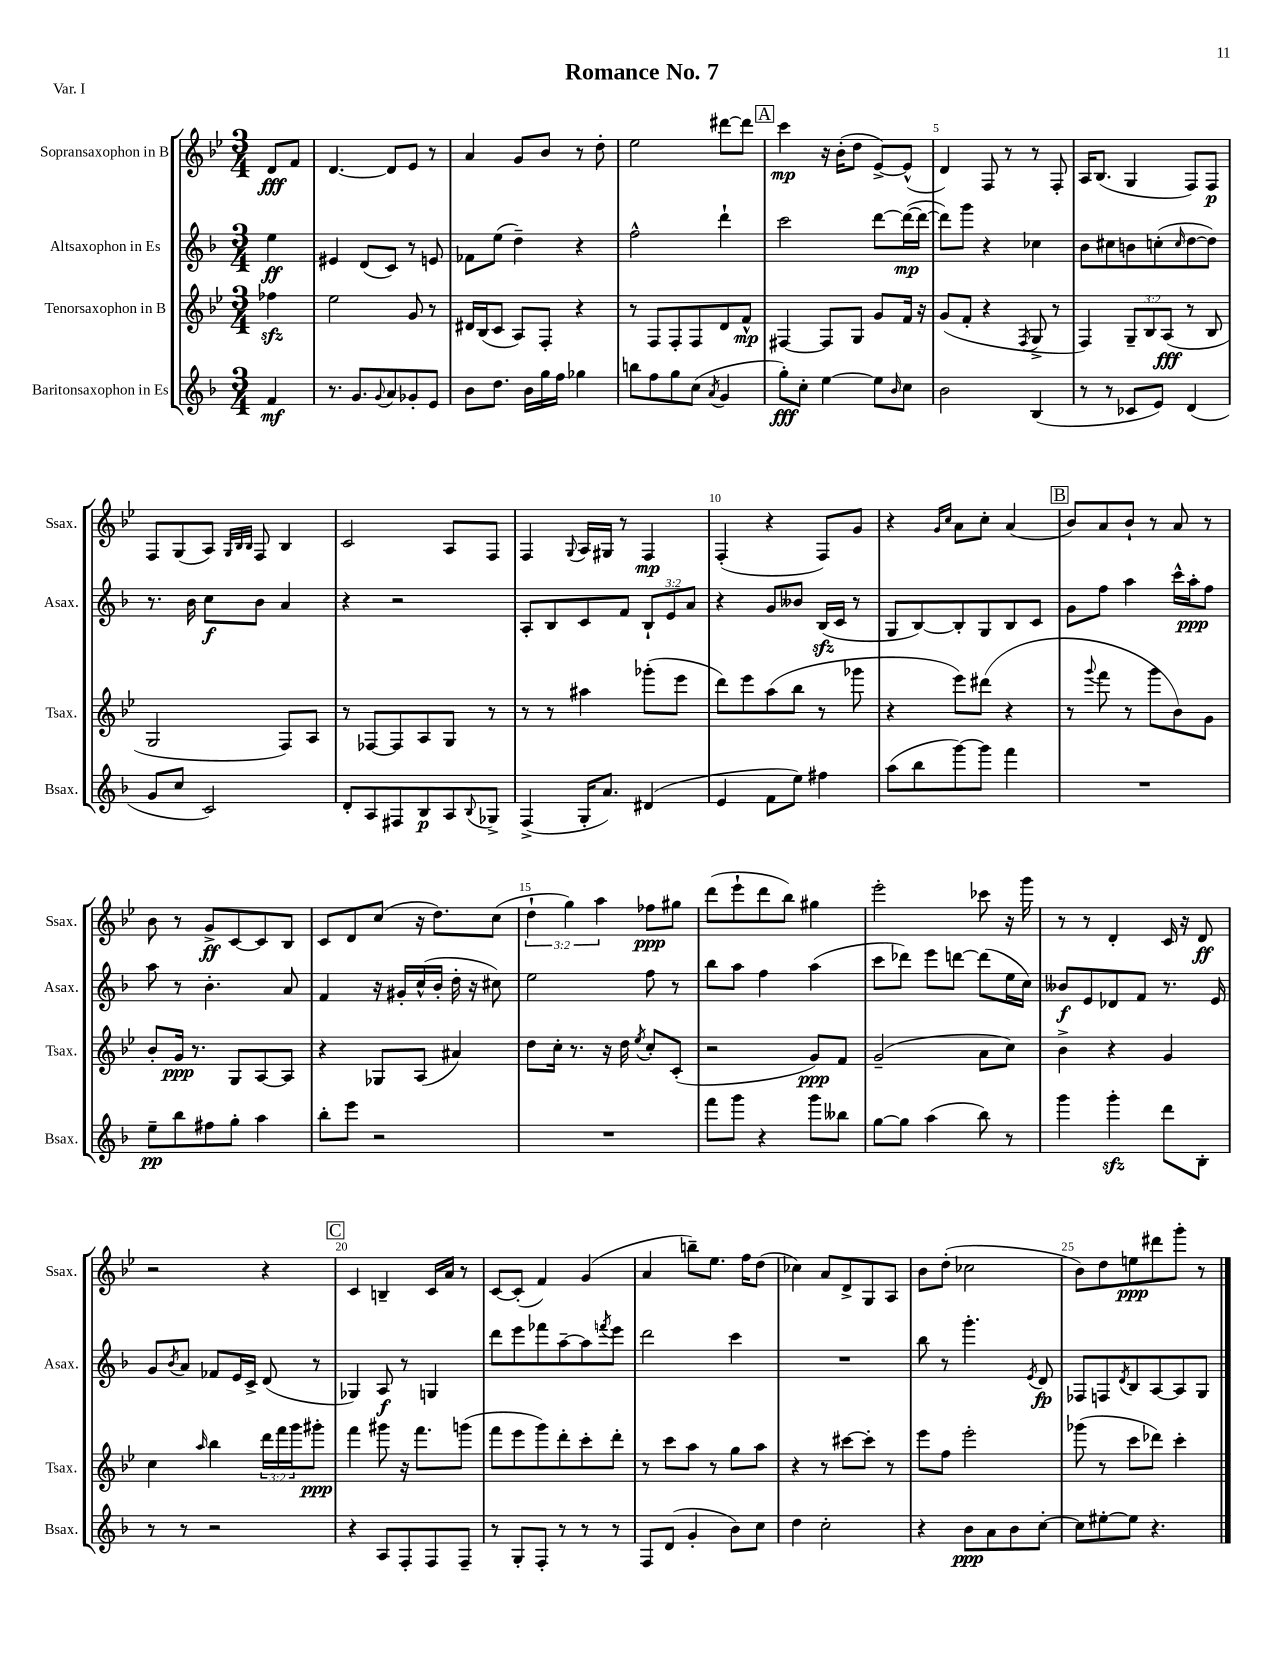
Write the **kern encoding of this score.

**kern	**dynam	**kern	**dynam	**kern	**dynam	**kern	**dynam
*part4	*part4	*part3	*part3	*part2	*part2	*part1	*part1
*staff4	*staff4	*staff3	*staff3	*staff2	*staff2	*staff1	*staff1
*I"Baritonsaxophon in Es	*	*I"Tenorsaxophon in B	*	*I"Altsaxophon in Es	*	*I"Sopransaxophon in B	*
*I'Bsax.	*	*I'Tsax.	*	*I'Asax.	*	*I'Ssax.	*
*clefG2	*	*clefG2	*	*clefG2	*	*clefG2	*
*k[b-]	*	*k[b-e-]	*	*k[b-]	*	*k[b-e-]	*
*M3/4	*	*M3/4	*	*M3/4	*	*M3/4	*
=	=	=	=	=	=	=	=
4f/	mf	4ff-Xzz\	.	4ee\	ff	8d/L	fff
.	.	.	.	.	.	8f/J	.
=1	=1	=1	=1	=1	=1	=1	=1
8.r	.	2ee-\	.	4e#X/	.	[4.d/	.
8.g/L	.	.	.	.	.	.	.
.	.	.	.	(8d/L	.	.	.
8qqg/	.	.	.	.	.	.	.
8a/	.	.	.	8c/J)	.	8d/L]	.
8g-X'/	.	8g/	.	8r	.	8e-/J	.
8e/J	.	8r	.	8en/	.	8r	.
=2	=2	=2	=2	=2	=2	=2	=2
8b-\L	.	16d#X/LL	.	8f-X\L	.	4a/	.
.	.	(16B-/J	.	.	.	.	.
8.dd\J	.	8c/J	.	(8ee\J	.	.	.
.	.	8A/L)	.	4dd~\)	.	8g/L	.
16b-\LL	.	.	.	.	.	.	.
16gg\	.	8F'/J	.	.	.	8b-/J	.
16ff\JJ	.	.	.	.	.	.	.
4gg-X\	.	4r	.	4r	.	8r	.
.	.	.	.	.	.	8dd'\	.
=3	=3	=3	=3	=3	=3	=3	=3
8bbn\L	.	8r	.	2ff^^\	.	2ee-\	.
8ff\	.	8F/L	.	.	.	.	.
8gg\	.	8F'/	.	.	.	.	.
(8cc\J	.	8F/	.	.	.	.	.
8qa/	.	.	.	.	.	.	.
4g/	.	8d/	.	4ddd`\	.	[8ddd#X\L	.
.	.	8f^^/J	mp	.	.	8ddd#\J]	.
!!LO:REH:place=s1:t=A
=4	=4	=4	=4	=4	=4	=4	=4
8gg'\L)	fff	[4F#X/	.	2ccc\	.	4ccc\	mp
8cc'\J	.	.	.	.	.	.	.
[4ee\	.	8F#/L]	.	.	.	16r	.
.	.	.	.	.	.	(16b-'\KL	.
.	.	8G/J	.	.	.	8dd\J	.
8ee\L]	.	8g/L	.	[8ddd\L	.	[8e-^/L)	.
16qqb-/	.	.	.	.	.	.	.
8cc\J	.	16f/Jk	.	(16ddd\L_	mp	(8e-^^/J]	.
.	.	16r	.	16ddd\JJ_	.	.	.
=5	=5	=5	=5	=5	=5	=5	=5
2b-\	.	(8g/L	.	8ddd\L])	.	4d/)	.
.	.	8f'/J	.	8ggg\J	.	.	.
.	.	4r	.	4r	.	8F/	.
.	.	.	.	.	.	8r	.
.	.	8qF/	.	.	.	.	.
(4B-/	.	8G^/	.	4cc-X\	.	8r	.
.	.	8r	.	.	.	8F'/	.
=6	=6	=6	=6	=6	=6	=6	=6
8r	.	4F/)	.	8b-\L	.	16A/KL	.
.	.	.	.	.	.	(8.B-/J	.
8r	.	.	.	8cc#X\	.	.	.
8c-X/L	.	12G~/L	.	8bn\	.	4G/	.
.	.	12B-/	.	.	.	.	.
8e/J)	.	.	.	(8ccn'\	.	.	.
.	.	(12A/J	fff	.	.	.	.
.	.	.	.	16qqcc/	.	.	.
(4d/	.	8r	.	[8dd\	.	8F/L)	.
.	.	8B-/	.	8dd\J])	.	8F/J	p
!!LO:LB:g=z
=7	=7	=7	=7	=7	=7	=7	=7
8g/L	.	2G/	.	8.r	.	8F/L	.
8cc/J	.	.	.	.	.	(8G/	.
.	.	.	.	16b-\	.	.	.
2c/)	.	.	.	8cc\L	f	8A/J)	.
.	.	.	.	.	.	32qqG/LLL	.
.	.	.	.	.	.	32qqB-/	.
.	.	.	.	.	.	32qqB-/JJJ	.
.	.	.	.	8b-\J	.	8F/	.
.	.	8F/L)	.	4a/	.	4B-/	.
.	.	8A/J	.	.	.	.	.
=8	=8	=8	=8	=8	=8	=8	=8
8d'/L	.	8r	.	4r	.	2c/	.
8A/	.	[8F-X/L	.	.	.	.	.
8F#X/	.	8F-/]	.	2r	.	.	.
8B-/	p	8A/	.	.	.	.	.
8A/	.	8G/J	.	.	.	8A/L	.
8qqB-/	.	.	.	.	.	.	.
8G-X^/J	.	8r	.	.	.	8F/J	.
=9	=9	=9	=9	=9	=9	=9	=9
(4F^/	.	8r	.	8A'/L	.	4F/	.
.	.	8r	.	8B-/	.	.	.
.	.	.	.	.	.	8qqG/	.
16G'/KL	.	4aa#X\	.	8c/	.	16A/LL	.
8.a/J)	.	.	.	.	.	16G#X/JJ	.
.	.	.	.	8f/J	.	8r	.
(4d#X/	.	(8ggg-X'\L	.	12B-`/L	.	4F/	mp
.	.	.	.	12e/	.	.	.
.	.	8eee-\J	.	.	.	.	.
.	.	.	.	12a/J	.	.	.
=10	=10	=10	=10	=10	=10	=10	=10
4e/	.	8ddd\L)	.	4r	.	(4F'/	.
.	.	8eee-\	.	.	.	.	.
8f\L	.	(8aa\	.	8g/L	.	4r	.
8ee\J)	.	8bb-\J	.	8b--X/J	.	.	.
4ff#X\	.	8r	.	(16B-zz/LL	.	8F/L)	.
.	.	.	.	16c/JJ	.	.	.
.	.	8ggg-X\	.	8r	.	8g/J	.
=11	=11	=11	=11	=11	=11	=11	=11
(8aa\L	.	4r	.	8G/L	.	4r	.
8bb-\	.	.	.	[8B-/)	.	.	.
.	.	.	.	.	.	16qqg/LL	.
.	.	.	.	.	.	16qqcc/JJ	.
[8ggg\)	.	8eee-\L)	.	8B-'/]	.	8a\L	.
8ggg\J]	.	(8ddd#X\J	.	8G/	.	8cc'\J	.
4fff\	.	4r	.	8B-/	.	(4a/	.
.	.	.	.	8c/J	.	.	.
!!LO:REH:place=s1:t=B
=12	=12	=12	=12	=12	=12	=12	=12
2.r	.	8r	.	8g\L	.	8b-/L)	.
.	.	8qqggg/	.	.	.	.	.
.	.	8fff\	.	8ff\J	.	8a/	.
.	.	8r	.	4aa\	.	8b-`/J	.
.	.	8ggg\L	.	.	.	8r	.
.	.	8b-\)	.	16ccc^^\LL	.	8a/	.
.	.	.	.	16aa'\J	ppp	.	.
.	.	8g\J	.	8ff\J	.	8r	.
!!LO:LB:g=z
=13	=13	=13	=13	=13	=13	=13	=13
8ee~\L	pp	8b-'/L	.	8aa\	.	8b-\	.
8bb-\	.	16g/Jk	ppp	8r	.	8r	.
.	.	8.r	.	.	.	.	.
8ff#X\	.	.	.	4.b-'\	.	8g^/L	ff
8gg'\J	.	8G/L	.	.	.	[8c/	.
4aa\	.	[8A/	.	.	.	8c/]	.
.	.	8A/J]	.	8a/	.	8B-/J	.
=14	=14	=14	=14	=14	=14	=14	=14
8bb-'\L	.	4r	.	4f/	.	8c/L	.
8eee\J	.	.	.	.	.	8d/	.
2r	.	8G-X/L	.	16r	.	(8cc/J	.
.	.	.	.	16g#X'/LL	.	.	.
.	.	(8A/J	.	(16cc^^/	.	16r	.
.	.	.	.	16b-'/JJ	.	8.dd\L)	.
.	.	4a#X/)	.	16dd'\	.	.	.
.	.	.	.	16r	.	.	.
.	.	.	.	8cc#X\)	.	(8cc\J	.
=15	=15	=15	=15	=15	=15	=15	=15
2.r	.	8dd\L	.	2ee\	.	6dd`\	.
.	.	16cc'\Jk	.	.	.	.	.
.	.	.	.	.	.	6gg\)	.
.	.	8.r	.	.	.	.	.
.	.	.	.	.	.	6aa\	.
.	.	16r	.	.	.	.	.
.	.	16dd\	.	.	.	.	.
.	.	8qee-/	.	.	.	.	.
.	.	8cc'/L	.	8ff\	.	8ff-X\L	ppp
.	.	(8c'/J	.	8r	.	8gg#X\J	.
=16	=16	=16	=16	=16	=16	=16	=16
8fff\L	.	2r	.	8bb-\L	.	(8ddd\L	.
8ggg\J	.	.	.	8aa\J	.	8eee-`\	.
4r	.	.	.	4ff\	.	8ddd\	.
.	.	.	.	.	.	8bb-\J)	.
8ggg\L	.	8g/L)	ppp	(4aa\	.	4gg#X\	.
8bb--X\J	.	8f/J	.	.	.	.	.
=17	=17	=17	=17	=17	=17	=17	=17
[8gg\L	.	(2g~/	.	8ccc\L	.	2eee-'\	.
8gg\J]	.	.	.	8ddd-X\J)	.	.	.
(4aa\	.	.	.	8eee\L	.	.	.
.	.	.	.	[8dddn\J	.	.	.
8bb-\)	.	8a\L	.	(8ddd\L]	.	8ccc-X\	.
8r	.	8cc\J)	.	16ee\L	.	16r	.
.	.	.	.	16cc\JJ)	.	16ggg\	.
=18	=18	=18	=18	=18	=18	=18	=18
4ggg\	.	4b-^\	.	8b--X/L	f	8r	.
.	.	.	.	8e/	.	8r	.
4gggzz'\	.	4r	.	8d-X/	.	4d'/	.
.	.	.	.	8f/J	.	.	.
8ddd\L	.	4g/	.	8.r	.	16c/	.
.	.	.	.	.	.	16r	.
8B-'\J	.	.	.	.	.	8d/	ff
.	.	.	.	16e/	.	.	.
!!LO:LB:g=z
=19	=19	=19	=19	=19	=19	=19	=19
8r	.	4cc\	.	8g/L	.	2r	.
.	.	.	.	8qb-/	.	.	.
8r	.	.	.	8a/J	.	.	.
.	.	16qqaa/	.	.	.	.	.
2r	.	4bb-\	.	8f-X/L	.	.	.
.	.	.	.	16e/L	.	.	.
.	.	.	.	16c^/JJ	.	.	.
.	.	24ddd\LL	.	(8d/	.	4r	.
.	.	24fff\	.	.	.	.	.
.	.	24ggg\J	.	.	.	.	.
.	.	8ggg#X'\J	ppp	8r	.	.	.
!!LO:REH:place=s1:t=C
=20	=20	=20	=20	=20	=20	=20	=20
4r	.	4fff\	.	4G-X/)	.	4c/	.
8A/L	.	8ggg#X\	.	8A/	f	4Bn~/	.
8F'/	.	16r	.	8r	.	.	.
.	.	8.fff\L	.	.	.	.	.
8F/	.	.	.	4Gn/	.	16c/LL	.
.	.	.	.	.	.	16a/JJ	.
8F~/J	.	(8gggn\J	.	.	.	8r	.
=21	=21	=21	=21	=21	=21	=21	=21
8r	.	8fff\L	.	8ddd\L	.	[8c/L	.
8G'/L	.	8eee-\	.	8eee\	.	(8c'/J]	.
8F'/J	.	8ggg\)	.	8fff-X\	.	4f/)	.
8r	.	8ddd'\	.	[8aa~\	.	.	.
8r	.	8ccc'\	.	8aa\]	.	(4g/	.
.	.	.	.	8qfffn/	.	.	.
8r	.	8ddd'\J	.	8eee\J	.	.	.
=22	=22	=22	=22	=22	=22	=22	=22
8F/L	.	8r	.	2ddd\	.	4a/	.
(8d/J	.	8ccc\L	.	.	.	.	.
4g'/	.	8aa\J	.	.	.	8bbn~\L)	.
.	.	8r	.	.	.	8.ee-\J	.
8b-\L)	.	8gg\L	.	4ccc\	.	.	.
.	.	.	.	.	.	16ff\KL	.
8cc\J	.	8aa\J	.	.	.	(8dd\J	.
=23	=23	=23	=23	=23	=23	=23	=23
4dd\	.	4r	.	2.r	.	4cc-X\)	.
2cc'\	.	8r	.	.	.	8a/L	.
.	.	[8ccc#X\L	.	.	.	8d^/	.
.	.	8ccc#'\J]	.	.	.	8G/	.
.	.	8r	.	.	.	8A/J	.
=24	=24	=24	=24	=24	=24	=24	=24
4r	.	8eee-\L	.	8bb-\	.	8b-\L	.
.	.	8ff\J	.	8r	.	(8dd'\J	.
8b-\L	ppp	2eee-'\	.	4.ggg'\	.	2cc-X\	.
8a\	.	.	.	.	.	.	.
8b-\	.	.	.	.	.	.	.
.	.	.	.	8qe/	.	.	.
[8cc'\J	.	.	.	8d/	fp	.	.
=25	=25	=25	=25	=25	=25	=25	=25
8cc\L]	.	(8ggg-X\	.	8F-X/L	.	8b-\L)	.
[8ee#X'\	.	8r	.	8Fn/	.	8dd\	.
.	.	.	.	8qd/	.	.	.
8ee#\J]	.	8ccc\L	.	8B-/	.	8een\	ppp
4.r	.	8ddd-X\J)	.	[8A/	.	8ddd#X\	.
.	.	4ccc'\	.	8A/]	.	8ggg'\J	.
.	.	.	.	8G/J	.	8r	.
==	==	==	==	==	==	==	==
*-	*-	*-	*-	*-	*-	*-	*-
